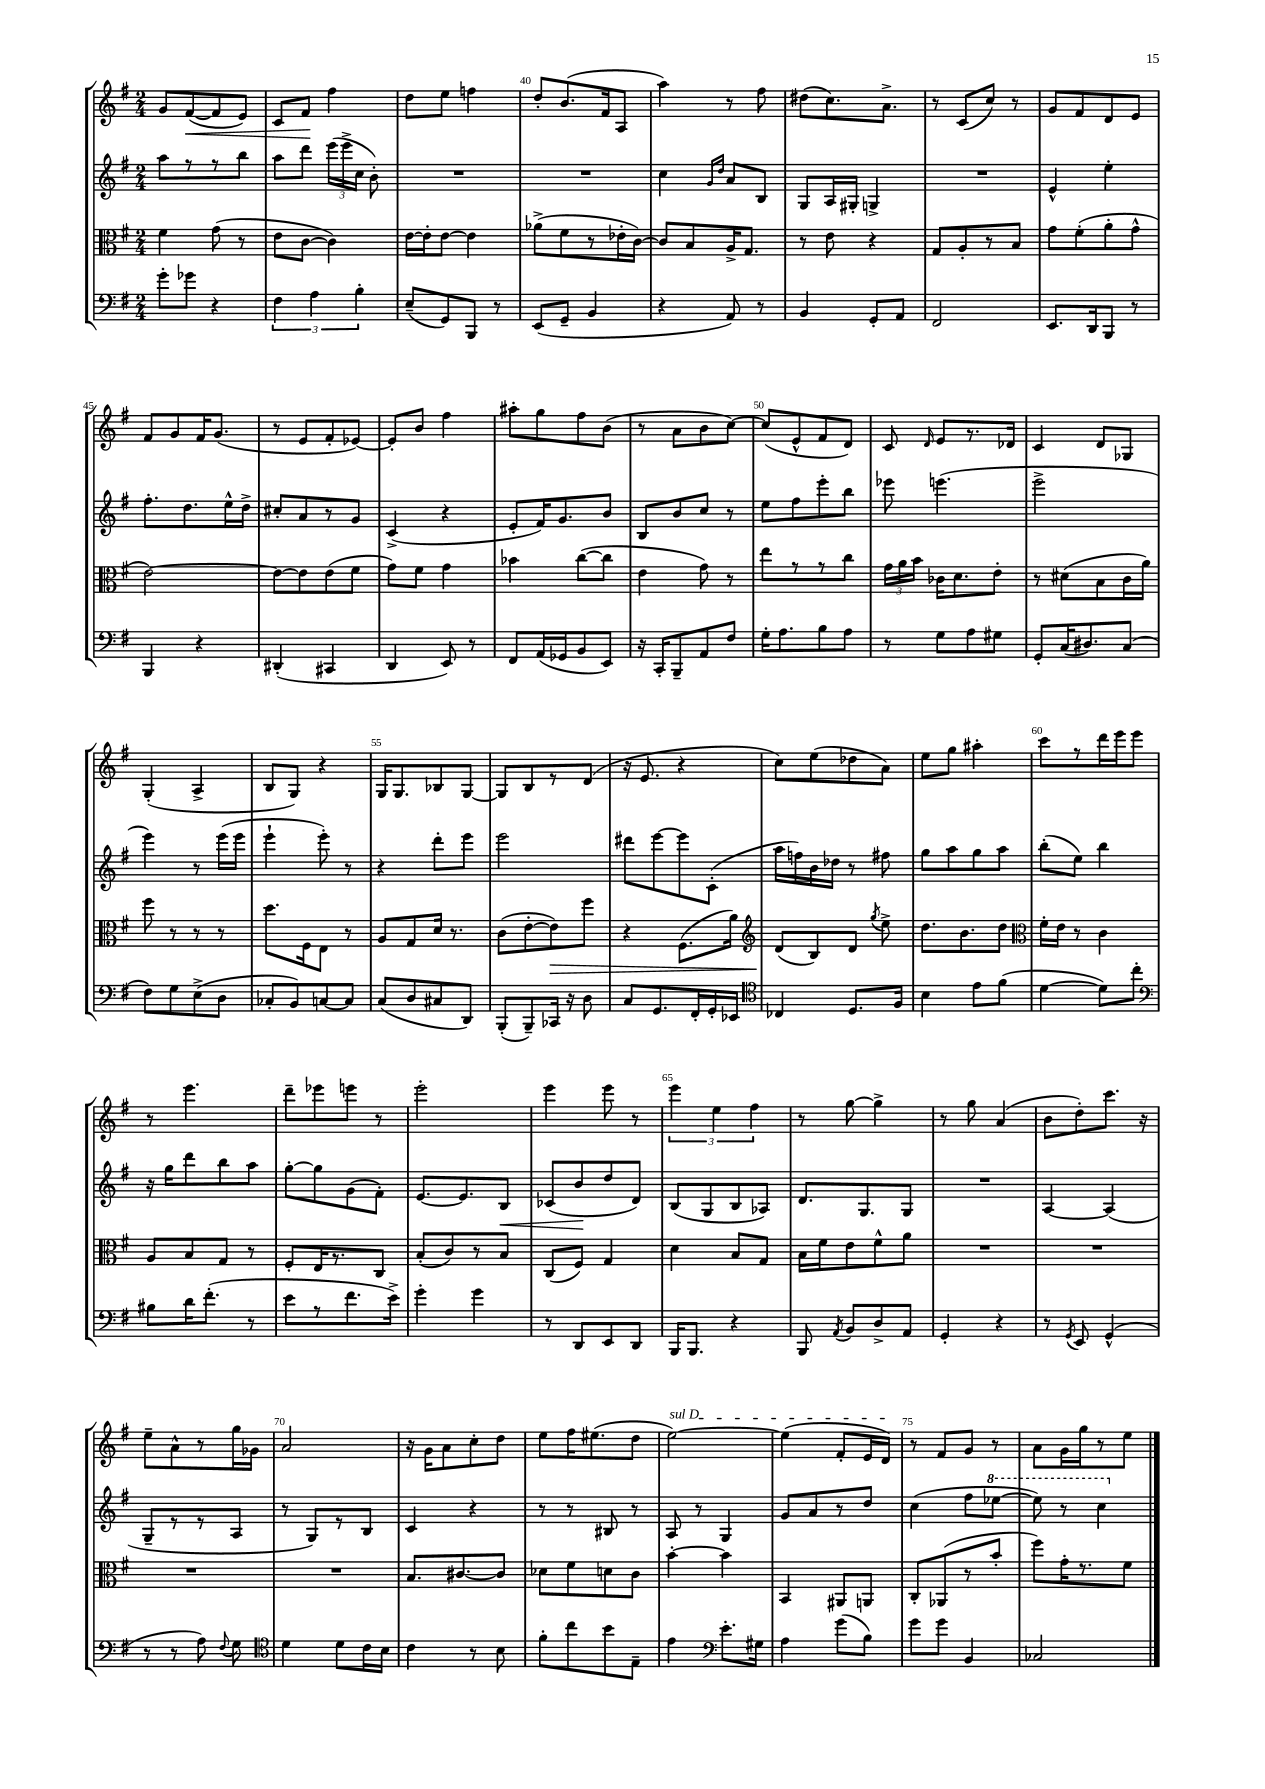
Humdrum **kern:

**kern	**kern	**kern	**kern
*staff4	*staff3	*staff2	*staff1
*clefF4	*clefC3	*clefG2	*clefG2
*k[f#]	*k[f#]	*k[f#]	*k[f#]
*M2/4	*M2/4	*M2/4	*M2/4
8g'	4f#	8aa	8g
8g-	.	8r	([8f#
4r	(8g	8r	8f#]
.	8r	8bb	8e)
=	=	=	=
6F#	8e	8aa	8c
.	[8c	8ddd	8f#
6A	.	.	.
.	4c])	(24eee	4ff#
.	.	24eee^	.
6B'	.	24cc	.
.	.	8b')	.
=	=	=	=
(8E~	[16e	2r	8dd
.	16e']	.	.
8GG)	[8e	.	8ee
8BBB	4e]	.	4ff
8r	.	.	.
=	=	=	=
(8EE	(8a-^	2r	8dd'
8GG~	8f#	.	(8.b
4BB	8r	.	.
.	.	.	16f#
.	16e-'	.	8A
.	[16c)	.	.
=	=	=	=
4r	8c]	4cc	4aa)
.	8B	.	.
.	.	16qqg	.
.	.	16qqdd	.
8AA)	16A^	8a	8r
.	8.G	.	.
8r	.	8B	8ff#
=	=	=	=
4BB	8r	8G	(8dd#
.	8e	16A	8.cc)
.	.	16G#'	.
8GG'	4r	4G^	.
.	.	.	8.a^
8AA	.	.	.
=	=	=	=
2FF#	8G	2r	8r
.	8A'	.	(8c
.	8r	.	8cc)
.	8B	.	8r
=	=	=	=
8.EE	8g	4e^^	8g
.	(8f#'	.	8f#
16DD	.	.	.
8BBB	8a'	4ee'	8d
8r	8g^^	.	8e
=	=	=	=
4BBB	[2e)	8.ff#'	8f#
.	.	.	8g
.	.	8.dd	.
4r	.	.	16f#
.	.	.	(8.g
.	.	16ee^^	.
.	.	16dd^	.
=	=	=	=
(4DD#'	8e_	8cc#'	8r
.	8e]	8a	8e
4CC#	(8e	8r	8f#'
.	8f#	8g	[8e-)
=	=	=	=
4DD	8g)	(4c^	8e-']
.	8f#	.	8b
8EE)	4g	4r	4ff#
8r	.	.	.
=	=	=	=
8FF#	4b-	8e'	8aa#'
(16AA	.	16f#)	8gg
16GG-	.	8.g	.
8BB	([8cc	.	8ff#
8EE)	8cc]	8b	(8b
=	=	=	=
16r	4e	8B	8r
16CC'	.	.	.
8BBB~	.	8b	8a
8AA	8g)	8cc	8b
8F#	8r	8r	[8cc)
=	=	=	=
16G'	8ee	8ee	(8cc]
8.A	.	.	.
.	8r	8ff#	8e^^
8B	8r	8eee'	8f#
8A	8cc	8bb	8d)
=	=	=	=
8r	24g	8eee-	8c
.	24a	.	.
.	24b	.	.
.	.	.	16qqd
8G	16c-	(4.eee	8e
.	8.d	.	.
8A	.	.	8.r
8G#	8e'	.	.
.	.	.	16d-
=	=	=	=
8GG'	8r	2eee^	4c
(16C	(8d#	.	.
8.D#)	.	.	.
.	8B	.	8d
(8C	16c	.	8G-
.	16a)	.	.
=	=	=	=
8F#)	8ff#	4eee)	(4G'
8G	8r	.	.
(8E^	8r	8r	4A^
8D	8r	(16eee	.
.	.	16eee	.
=	=	=	=
8C-'	8.dd	4eee`	8B
8BB)	.	.	8G)
.	16F#	.	.
[8C	8E	8eee')	4r
8C]	8r	8r	.
=	=	=	=
(8C	8A	4r	16G
.	.	.	8.G
8D	8G	.	.
8C#	16d	8ddd'	8B-
.	8.r	.	.
8DD)	.	8eee	[8G
=	=	=	=
(8BBB'	(8c	2eee	8G]
8BBB~)	[8e'	.	8B
16CC-	8e])	.	8r
16r	.	.	.
8D	8ff#	.	(8d
=	=	=	=
8C	4r	8ddd#	16r
.	.	.	8.e
8.GG	.	[8eee	.
.	(8.F#	8eee]	4r
16FF#'	.	.	.
16GG'	.	(8c'	.
16EE-	16a)	.	.
=	=	=	=
*clefC4	*clefG2	*	*
4C-	(8d	16aa	8cc)
.	.	16ff)	.
.	8B)	16b	(8ee
.	.	16dd-	.
8.D	8d	8r	8dd-
.	8qgg	.	.
.	8ee^	8ff#	8a)
16F#	.	.	.
=	=	=	=
4B	8.dd	8gg	8ee
.	.	8aa	8gg
.	8.b	.	.
8e	.	8gg	4aa#'
(8f#	8dd	8aa	.
=	=	=	=
*	*clefC3	*	*
[4d	16f#'	(8bb'	8ccc
.	16e	.	.
.	8r	8ee)	8r
8d])	4c	4bb	16ddd
.	.	.	16eee
8cc'	.	.	8eee
=	=	=	=
*clefF4	*	*	*
8B#	8A	16r	8r
.	.	16gg	.
16d	8B	8ddd	4.eee
(8.f#'	.	.	.
.	8G	8bb	.
8r	8r	8aa	.
=	=	=	=
8e	8F#'	[8gg'	8ddd~
8r	16E	8gg]	8eee-
.	8.r	.	.
8.f#	.	(8g	8eee
.	8C	8f#')	8r
16e^)	.	.	.
=	=	=	=
4g'	(8B'	[8.e	2eee'
.	8c)	.	.
.	.	8.e]	.
4g	8r	.	.
.	8B	8B	.
=	=	=	=
8r	(8C	(8c-	4eee
8DD	8F#)	8b	.
8EE	4G	8dd	8eee
8DD	.	8d)	8r
=	=	=	=
16BBB	4d	(8B	6eee
8.BBB	.	.	.
.	.	8G	.
.	.	.	6ee
4r	8B	8B	.
.	.	.	6ff#
.	8G	8A-)	.
=	=	=	=
8BBB	16B	8.d	8r
.	16f#	.	.
8qAA	.	.	.
8BB	8e	.	[8gg
.	.	8.G	.
8D^	8f#^^	.	4gg^]
8AA	8a	8G	.
=	=	=	=
4GG'	2r	2r	8r
.	.	.	8gg
4r	.	.	(4a
=	=	=	=
8r	2r	[4A	8b
8qGG	.	.	.
8EE	.	.	8dd')
(4GG^^	.	(4A]	8.ccc
.	.	.	16r
=	=	=	=
8r	2r	8G~	8ee~
8r	.	8r	8a^^
8A)	.	8r	8r
8qqF#	.	.	.
8G	.	8A	16gg
.	.	.	16g-
=	=	=	=
*clefC4	*	*	*
4d	2r	8r	2a
.	.	8G)	.
8d	.	8r	.
16c	.	8B	.
16B	.	.	.
=	=	=	=
4c	8.B	4c	16r
.	.	.	16g
.	.	.	8a
.	[8.c#	.	.
8r	.	4r	8cc'
8B	8c#]	.	8dd
=	=	=	=
8f#'	8d-	8r	8ee
8cc	8f#	8r	16ff#
.	.	.	(8.ee#
8b	8d	8B#	.
8E~	8c	8r	8dd
=	=	=	=
4e	[4b'	8A	[2ee)
.	.	8r	.
*clefF4	*	*	*
8.e'	4b]	4G	.
16G#	.	.	.
=	=	=	=
4A	4BB	8g	(4ee]
.	.	8a	.
(8g	8AA#	8r	8f#'
8B)	8AA	8dd	16e
.	.	.	16d)
=	=	=	=
8g	8C'	(4cc	8r
8g	(8AA-	.	8f#
4BB	8r	8ff#	8g
.	8b'	[8eee-	8r
=	=	=	=
2C-	8ff#)	8eee-])	8a
.	16g'	8r	16g
.	8.r	.	16gg
.	.	4ccc	8r
.	8f#	.	8ee
==	==	==	==
*-	*-	*-	*-
